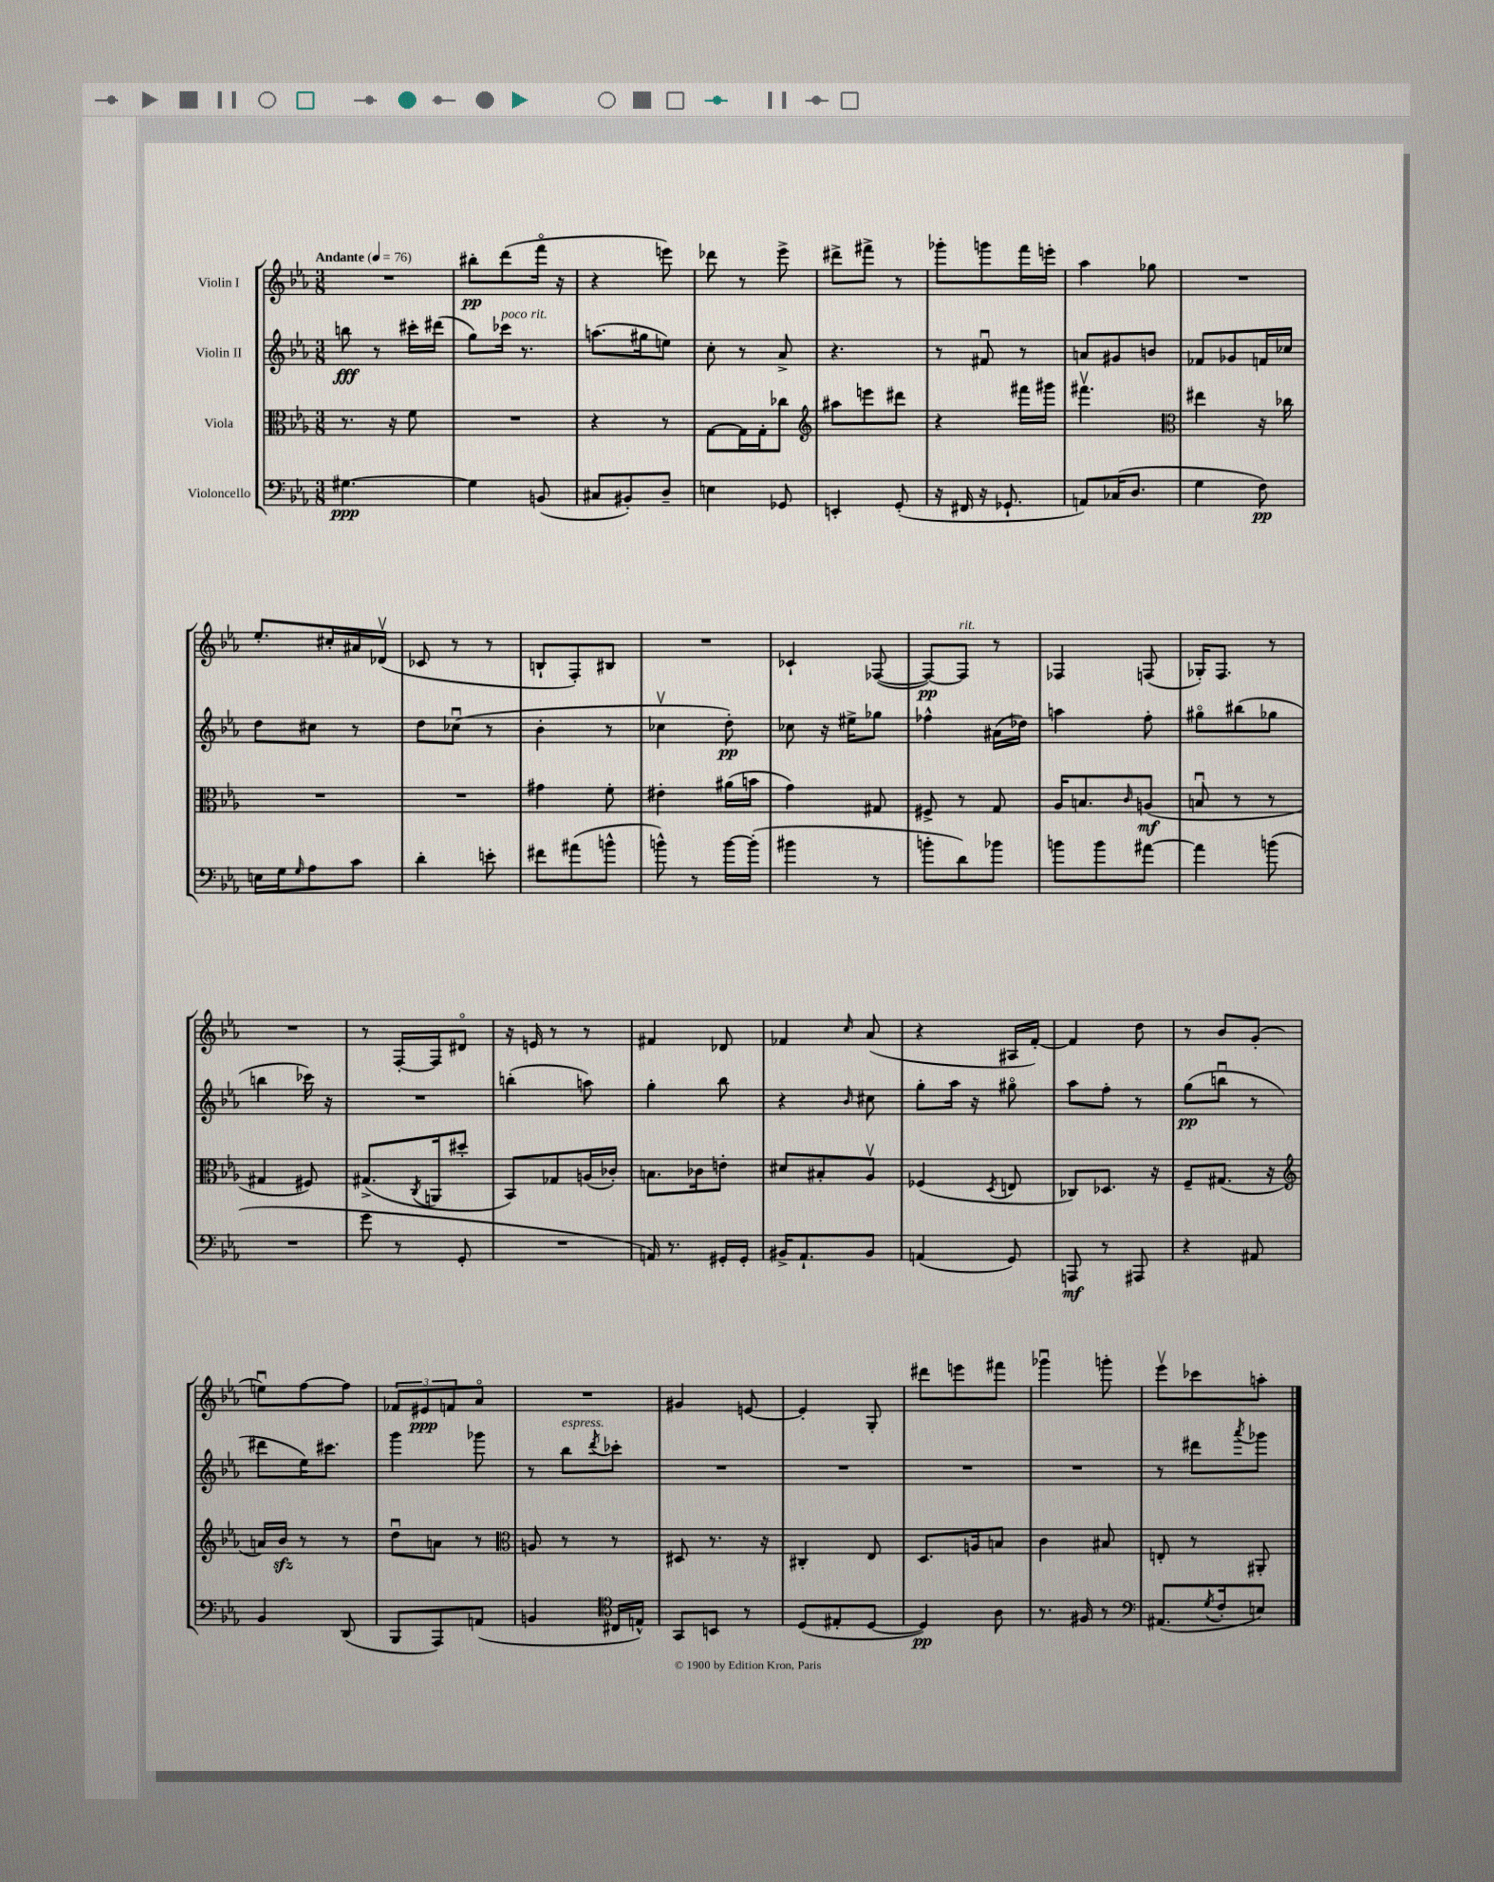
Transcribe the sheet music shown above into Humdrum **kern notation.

**kern	**kern	**kern	**kern
*staff4	*staff3	*staff2	*staff1
*clefF4	*clefC3	*clefG2	*clefG2
*k[b-e-a-]	*k[b-e-a-]	*k[b-e-a-]	*k[b-e-a-]
*M3/8	*M3/8	*M3/8	*M3/8
*MM76	*MM76	*MM76	*MM76
[4.G#\	8.r	8bb\	4.r
.	.	8r	.
.	16r	.	.
.	8f\	16ccc#'\LL	.
.	.	(16ddd#\JJ	.
=	=	=	=
4G#\]	4.r	8gg\L)	8bb#'\L
.	.	16ccc-\Jk	(8ddd\
.	.	8.r	.
(8BB/	.	.	16fffo\Jk
.	.	.	16r
=	=	=	=
8C#/L	4r	(8.aa\L	4r
8BB#'/)	.	.	.
.	.	16gg#\k	.
8D~/J	8r	8ee\J)	8eee\)
=	=	=	=
4E\	[8G\L	8cc'\	8ddd-\
.	16G\]L	8r	8r
.	16G'\J	.	.
8GG-/	8cc-\J	8a-^/	8eee-^\
=	=	=	=
*	*clefG2	*	*
4EE'/	8aa#\L	4.r	8ddd#^\L
.	8eee\	.	8fff#^\J
(8GG'/	8ddd#\J	.	8r
=	=	=	=
16r	4r	8r	8ggg-'\L
16FF#/	.	.	.
16r	.	8f#u/	8ggg\
8.GG-`/	.	.	.
.	16fff#\LL	8r	16fff\L
.	16ggg#\JJ	.	16eee'\JJ
=	=	=	=
8AA/L)	4.fff#v\	8a/L	4aa-\
(16C-/K	.	8g#/	.
8.D/J	.	.	.
.	.	8b/J	8gg-\
=	=	=	=
*	*clefC3	*	*
4G\	4ee#\	8f-/L	4.r
.	.	8g-/	.
8F\)	16r	16f/L	.
.	16cc-\	16cc-/JJ	.
=	=	=	=
16E\LL	4.r	8dd\L	8.ee-'/L
16G\J	.	.	.
16qqG/	.	.	.
8A-\	.	8cc#\J	.
.	.	.	16cc#'/L
8c\J	.	8r	16a#/
.	.	.	(16d-v/JJ
=	=	=	=
4d'\	4.r	8dd\L	8c-/
.	.	(8cc-u\J	8r
8e'\	.	8r	8r
=	=	=	=
8f#\L	4g#\	4b-'\	8B`/L
(8a#\	.	.	8F'/)
8b^^\J	8f'\	8r	8B#/J
=	=	=	=
8b^^\)	4e#'\	4cc-v\	4.r
8r	.	.	.
[16b\LL	(16a#\LL	8dd'\)	.
(16b'\]JJ	16b\JJ	.	.
=	=	=	=
4b#\	4g\)	8cc-\	4c-`/
.	.	16r	.
.	.	16ee#^\LK	.
8r	8G#/	8gg-\J	([8F-/
=	=	=	=
8b'\L	8F#^/	4ff-^^\	8F-/_L)
8d\)	8r	.	8F-/]J
8b-\J	8G/	(16a#\LL	8r
.	.	16dd-\JJ)	.
=	=	=	=
8b\L	16A-/LK	4aa\	4F-/
.	8.B/	.	.
8b\	.	.	.
.	16qqc/	.	.
[8a#\J	(8A/J	8ff'\	(8F/
=	=	=	=
4a#\]	8Bu/	8gg#o\L	16G-'/LK)
.	.	.	8.F/J
.	8r	(8bb#\	.
(8b\	8r	8gg-\J	8r
=	=	=	=
4.r	4G#/	4bb\	4.r
.	8F#/)	16ccc-\)	.
.	.	16r	.
=	=	=	=
8g\	(8.G#^/L	4.r	8r
8r	.	.	[16F'/LL
.	8qC/	.	.
.	16AA/k	.	16F/]J
8GG'/	8dd#'/J	.	8d#o/J
=	=	=	=
4.r	8BB-/L)	(4bb'\	16r
.	.	.	16e/
.	8G-/	.	8r
.	(16A/L	8aa\)	8r
.	16c-'/JJ)	.	.
=	=	=	=
16AA/)	8.B\L	4gg'\	4f#/
8.r	.	.	.
.	16c-\k	.	.
16GG#'/LL	8e'\J	8bb-\	8d-/
16GG#'/JJ	.	.	.
=	=	=	=
16BB#^/LK	8d#/L	4r	4f-/
8.AA-`/	.	.	.
.	8B#'/	.	.
.	.	16qqb-/	16qqcc/
8BB#/J	8A-v/J	8cc#\	(8a-/
=	=	=	=
(4AA/	(4F-/	8gg'\L	4r
.	.	16aa-\Jk	.
.	.	16r	.
.	8qD/	.	.
8GG/)	8E/	8gg#o\	16A#/LL
.	.	.	[16f'/JJ)
=	=	=	=
8AAA/	8C-/L)	8aa-\L	4f/]
8r	8.D-/J	8ff'\J	.
8AAA#/	.	8r	8dd\
.	16r	.	.
=	=	=	=
4r	8F~/L	(8gg\L	8r
.	(8.G#/J	8bbu\J	8b-/L
8AA#/	.	8r	(8g'/J
.	16r	.	.
=	=	=	=
*	*clefG2	*	*
4BB-/	16a/LL)	8ddd#\L	8eeu\L)
.	16b-/JJ	.	.
.	8r	16ee-\K)	[8ff\
.	.	8.ccc#\J	.
(8DD/	8r	.	8ff\]J
=	=	=	=
8BBB-/L	8ddu\L	4ggg\	12f-/L
.	.	.	12e#/
8AAA-/)	8a\J	.	.
.	.	.	12f/
(8AA/J	8r	8ggg-\	8a-o/J
=	=	=	=
*	*clefC3	*	*
4BB/	8A/	8r	4.r
.	8r	8bb-\L	.
*clefC4	*	*	*
.	.	8qddd/	.
16C#/LL	8r	8ccc-'\J	.
16E^^/JJ)	.	.	.
=	=	=	=
8GG/L	8D#/	4.r	4g#/
8BB/J	8.r	.	.
8r	.	.	[8e/
.	16r	.	.
=	=	=	=
(8D/L	4C#'/	4.r	4e'/]
8E#'/	.	.	.
[8D/J	8E-/	.	8G'/
=	=	=	=
4D/])	8.D/L	4.r	8ddd#\L
.	.	.	8eee\
.	16A/k	.	.
8A-\	8B/J	.	8fff#\J
=	=	=	=
8.r	4c\	4.r	4ggg-u\
16F#/	.	.	.
8r	8B#/	.	8ggg'\
=	=	=	=
*clefF4	*	*	*
(8.AA#/L	8E'/	8r	8eee-v\L
.	8r	8ddd#\L	8ccc-\
8qG/	.	.	.
16F'/k	.	.	.
.	.	8qaaa-/	.
8E/J)	8AA#'/	8ggg-\J	8aa'\J
==	==	==	==
*-	*-	*-	*-
